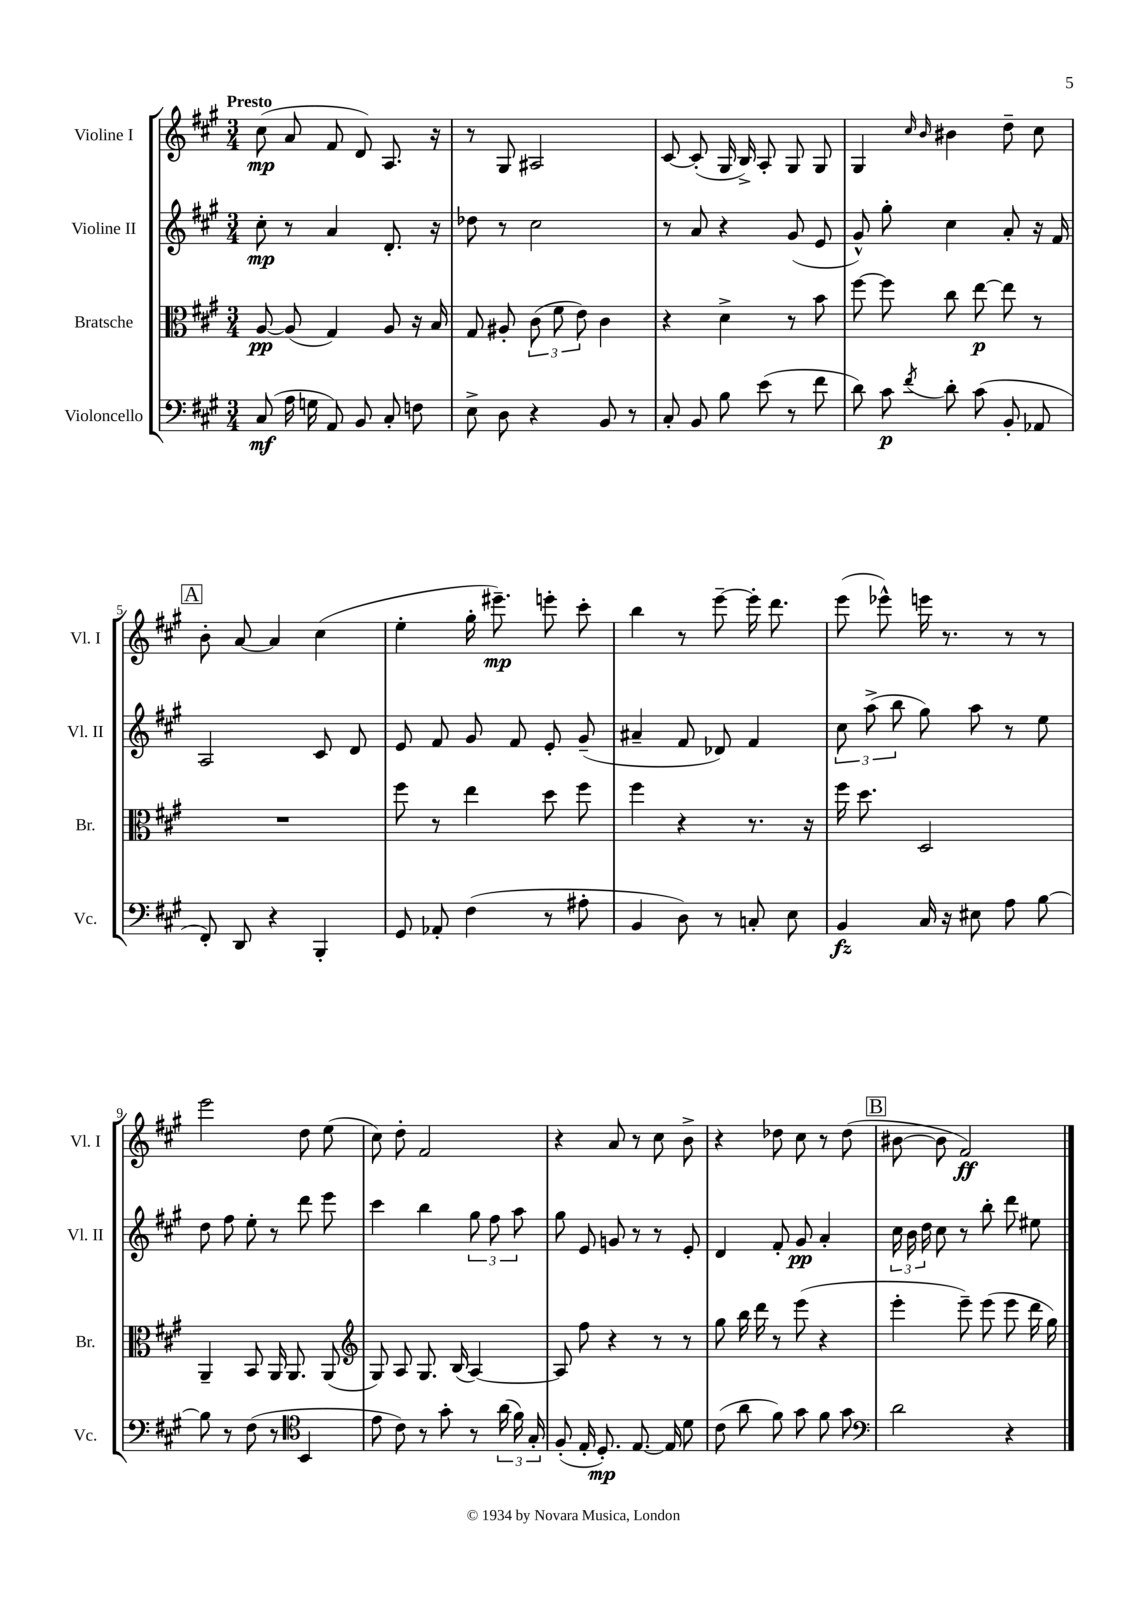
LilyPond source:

<<
\new StaffGroup <<
\new Staff = "s0" \with { instrumentName = "Violine I" shortInstrumentName = "Vl. I" } {
    \clef treble \key a \major \numericTimeSignature \time 3/4 \tempo "Presto"
    \autoBeamOff cis''8\mp( a'8 fis'8 d'8) a8. r16 |
    r8 gis8 ais2 |
    cis'8~ cis'8-.( gis16 b16->) a8-. gis8 gis8 |
    gis4 \grace { cis''16 b'16 } bis'4 d''8-- cis''8 |
    \mark \markup { \box "A" } b'8-. a'8~ a'4 cis''4( |
    e''4-. gis''16-. eis'''8.--\mp) e'''8-. cis'''8-. |
    b''4 r8 e'''8~-- e'''16-. d'''8. |
    e'''8( ees'''8-^) e'''16 r8. r8 r8 |
    e'''2 d''8 e''8( |
    cis''8) d''8-. fis'2 |
    r4 a'8 r8 cis''8 b'8-> |
    r4 des''8 cis''8 r8 des''8( |
    \mark \markup { \box "B" } bis'8~ bis'8 fis'2\ff) \bar "|." |
}
\new Staff = "s1" \with { instrumentName = "Violine II" shortInstrumentName = "Vl. II" } {
    \clef treble \key a \major \numericTimeSignature \time 3/4
    \autoBeamOff cis''8-.\mp r8 a'4 d'8.-. r16 |
    des''8 r8 cis''2 |
    r8 a'8 r4 gis'8( e'8 |
    gis'8-^) gis''8-. cis''4 a'8-. r16 fis'16 |
    \mark \markup { \box "A" } a2 cis'8 d'8 |
    e'8 fis'8 gis'8 fis'8 e'8-. gis'8--( |
    ais'4-- fis'8 des'8) fis'4 |
    \tuplet 3/2 { cis''8 a''8->( b''8 } gis''8) a''8 r8 e''8 |
    d''8 fis''8 e''8-. r8 d'''8 e'''8 |
    cis'''4 b''4 \tuplet 3/2 { gis''8 fis''8 a''8 } |
    gis''8 e'8 g'8 r8 r8 e'8-. |
    d'4 fis'8-. gis'8\pp a'4-. |
    \mark \markup { \box "B" } \tuplet 3/2 { cis''16 b'16 d''16 } cis''8 r8 b''8-. d'''8 eis''8 \bar "|." |
}
\new Staff = "s2" \with { instrumentName = "Bratsche" shortInstrumentName = "Br." } {
    \clef alto \key a \major \numericTimeSignature \time 3/4
    \autoBeamOff a8~\pp a8( gis4) a8 r16 b16 |
    gis8 ais8-. \tuplet 3/2 { cis'8( fis'8 e'8) } cis'4 |
    r4 d'4-> r8 b'8 |
    fis''8~ fis''8 cis''8 e''8~\p e''8 r8 |
    \mark \markup { \box "A" } R2. |
    fis''8 r8 e''4 d''8 fis''8 |
    fis''4 r4 r8. r16 |
    fis''16 d''8. d2 |
    a,4-- b,8 a,16 a,8. a,8( |
    \clef treble gis8) a8 gis8. b16( a4~) |
    a8 fis''8 r4 r8 r8 |
    gis''8 b''16 d'''16 r8 e'''8( r4 |
    \mark \markup { \box "B" } e'''4-. e'''8--) e'''8( e'''8 d'''16 gis''16) \bar "|." |
}
\new Staff = "s3" \with { instrumentName = "Violoncello" shortInstrumentName = "Vc." } {
    \clef bass \key a \major \numericTimeSignature \time 3/4
    \autoBeamOff cis8\mf( a16 g16 a,8) b,8 cis8-. f8 |
    e8-> d8 r4 b,8 r8 |
    cis8-. b,8 b8 e'8( r8 fis'8 |
    d'8) cis'8\p \acciaccatura { fis'8 } d'8-. cis'8( b,8-. aes,8 |
    \mark \markup { \box "A" } fis,8-.) d,8 r4 b,,4-. |
    gis,8 aes,8-. fis4( r8 ais8-. |
    b,4 d8) r8 c8-. e8 |
    b,4\fz cis16 r16 eis8 a8 b8~ |
    b8 r8 fis8( r8 \clef tenor b,4 |
    e'8 cis'8) r8 gis'8-. r8 \tuplet 3/2 { a'16( fis'16) gis16-. } |
    fis8-.( e16-. d8.-.\mp) e8.~ e16 d'8 |
    cis'8( a'8 fis'8) gis'8 fis'8 gis'8 |
    \mark \markup { \box "B" } \clef bass d'2 r4 \bar "|." |
}
>>
>>
